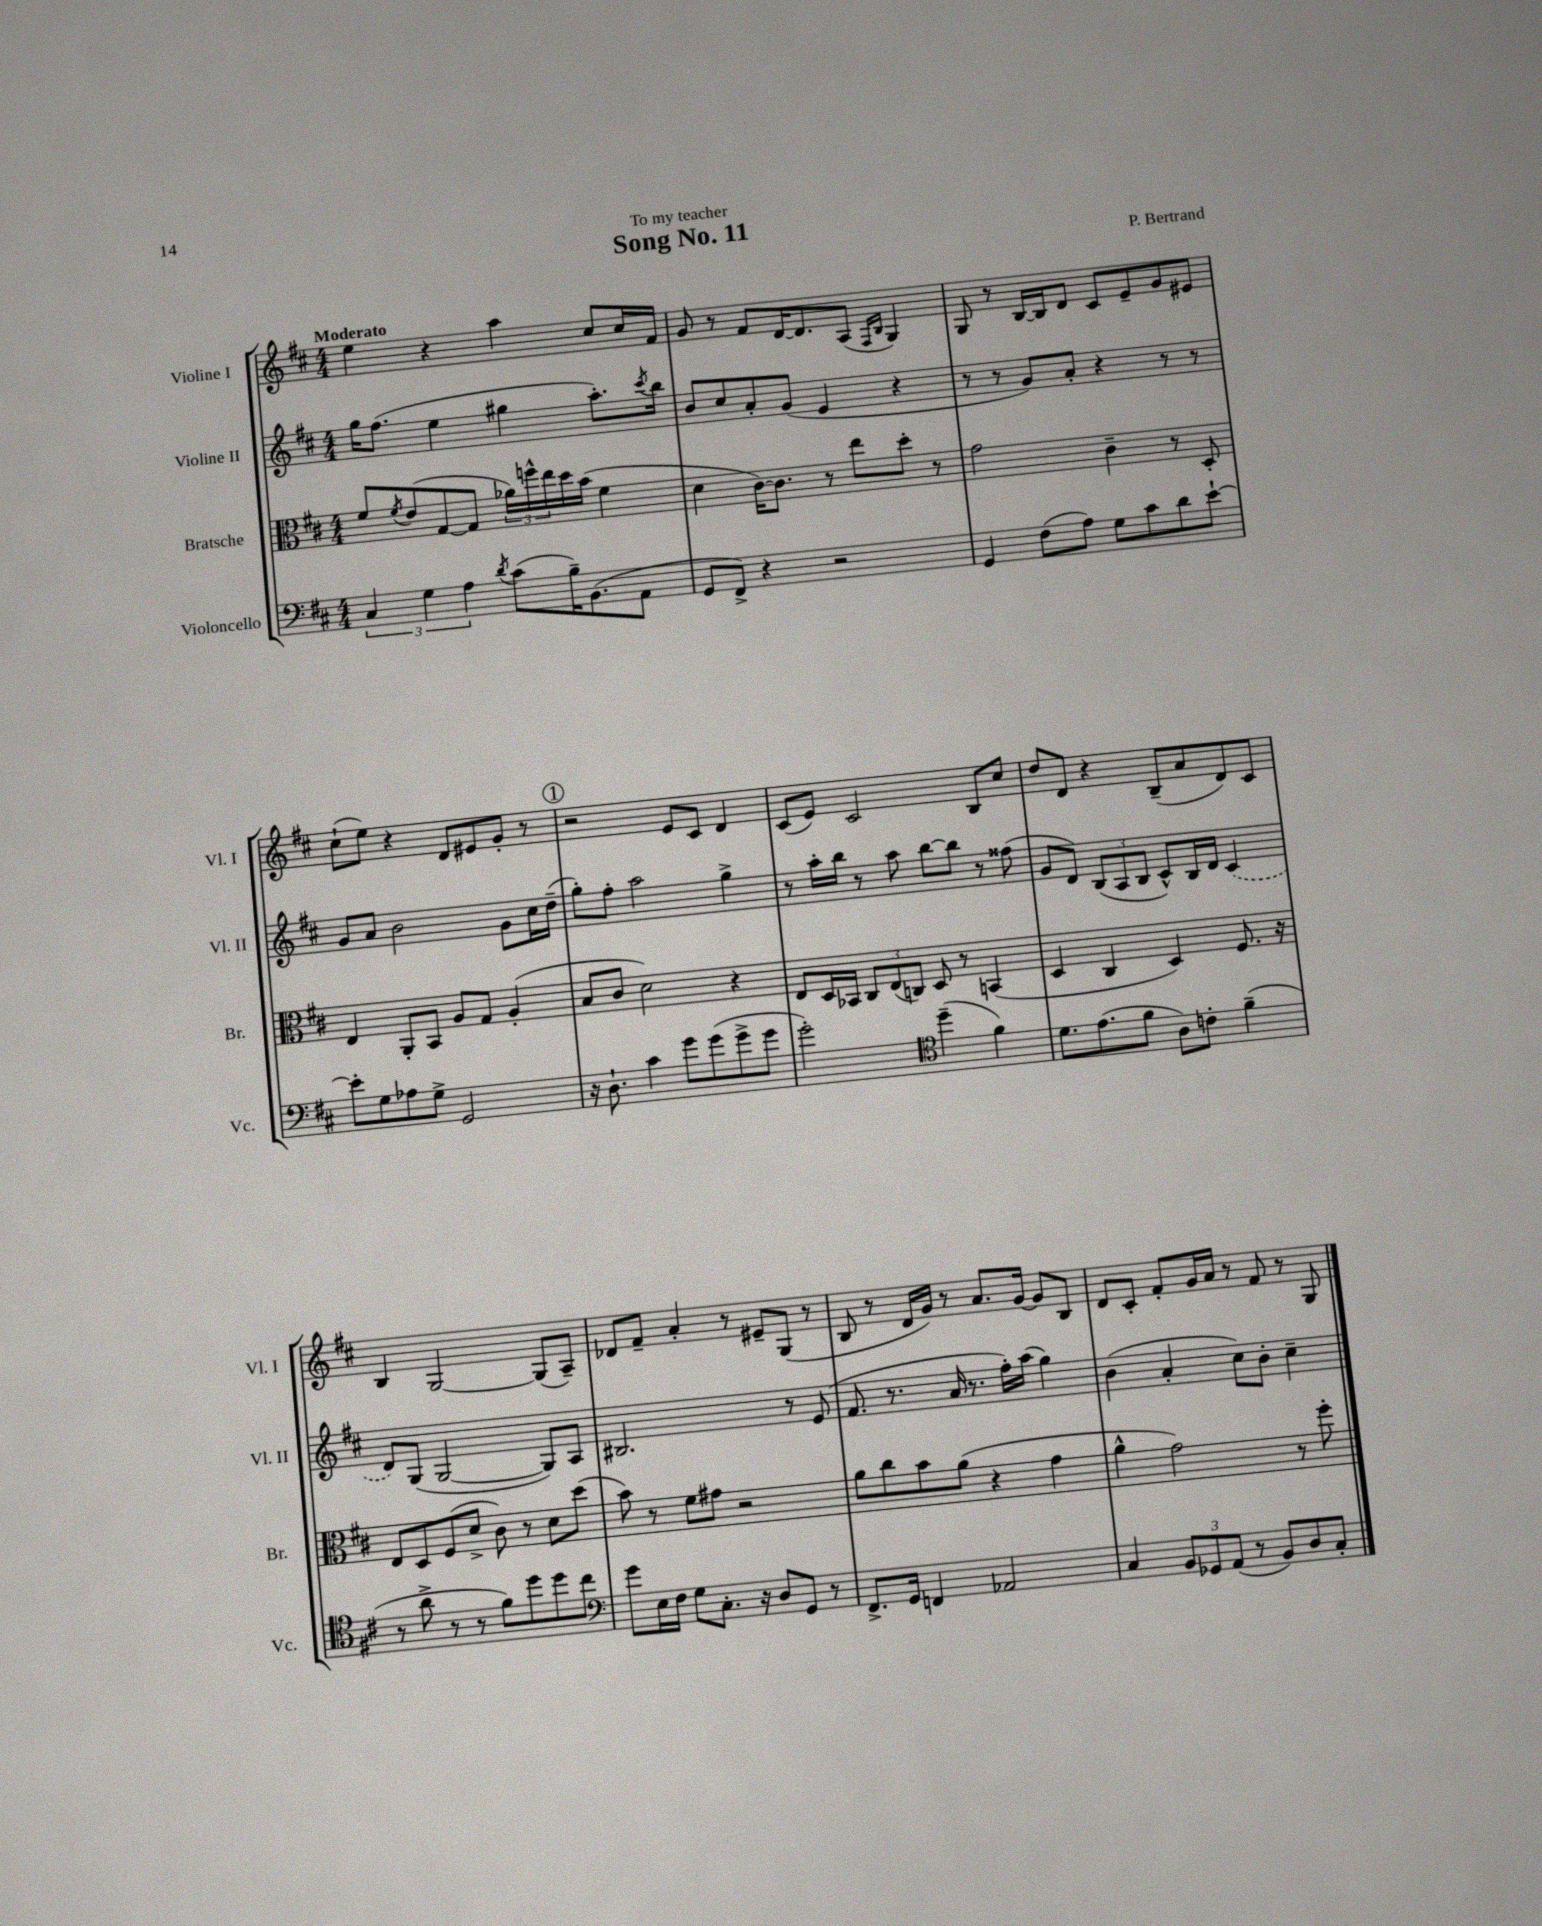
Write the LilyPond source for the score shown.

\header { title = "Song No. 11" composer = "P. Bertrand" dedication = "To my teacher" }
<<
\new StaffGroup <<
\new Staff = "s0" \with { instrumentName = "Violine I" shortInstrumentName = "Vl. I" } {
    \clef treble \key d \major \numericTimeSignature \time 4/4 \tempo "Moderato"
    e''4 r4 a''4 cis''8 cis''16 fis'16 |
    g'8 r8 fis'8 d'16~ d'8. a8( \grace { fis16 b16 } g4) |
    g8 r8 b16~ b16 d'8 cis'8 e'8-- g'8 eis'8 |
    cis''8-!( e''8) r4 d'8 eis'8 g'8-. r8 |
    \mark \markup { \circle "1" } r2 e'8 cis'8 d'4 |
    cis'8( e'8) cis'2 b8 cis''8 |
    d''8 d'8 r4 b8--( a'8 d'8) cis'8 |
    b4 g2~ g8( a8--) |
    des'8 fis'8-- a'4-. r8 eis'8-- g8( r8 |
    b8 r8 d'16 g'16) r8 a'8. g'16~ g'8 b8 |
    d'8 cis'8-. fis'8-. g'16 a'16 r8 fis'8 r8 g8 \bar "|." |
}
\new Staff = "s1" \with { instrumentName = "Violine II" shortInstrumentName = "Vl. II" } {
    \clef treble \key d \major \numericTimeSignature \time 4/4
    g''16 fis''8.( e''4 gis''4 a''8.-.) \acciaccatura { cis'''8 } b''16 |
    b'8 cis''8 a'8-. g'8( e'4 r4 |
    r8 r8 g'8) a'8-. r4 r8 r8 |
    g'8 a'8 b'2 g'8 cis''16 d''16--( |
    \mark \markup { \circle "1" } g''8-.) fis''8-. a''2 g''4-> |
    r8 a''16-. b''16 r8 a''8 b''8~ b''8 r8 fisis''8( |
    g'8 d'8) \tuplet 3/2 { b8( a8 b8 } cis'8-^) b16 d'16 \once \slurDashed cis'4( |
    d'8) g8( g2~ g8) a8 |
    bis2. r8 e'8( |
    fis'8. r8. a'16 r8. fis''16-.) a''16( g''4) |
    b'4( a'4-. cis''8) b'8-. cis''4-- \bar "|." |
}
\new Staff = "s2" \with { instrumentName = "Bratsche" shortInstrumentName = "Br." } {
    \clef alto \key d \major \numericTimeSignature \time 4/4
    fis'8 \acciaccatura { fis'8 } e'8( g8~ g8 \tuplet 3/2 { aes'16) f''16-^ e''16 } d''16 b'16( fis'4 |
    d'4 cis'16~) cis'8. r8 e''8 d''8-. r8 |
    g'2 cis'4-- r8 d8-. |
    e4 a,8-. b,8 a8 g8 a4-.( |
    \mark \markup { \circle "1" } b8 cis'8 d'2) r4 |
    e8 d16 bes,16 \tuplet 3/2 { cis8 e8( c8) } d8 r8 b,4( |
    d4 cis4 d4) fis8. r16 |
    e8 d8 fis8( d'8-> cis'8) r8 d'8 d''8( |
    b'8) r8 fis'8 gis'8 r2 |
    a'8 cis''8 b'8 a'8( r4 g'4 |
    a'4-^ g'2) r8 fis''8-. \bar "|." |
}
\new Staff = "s3" \with { instrumentName = "Violoncello" shortInstrumentName = "Vc." } {
    \clef bass \key d \major \numericTimeSignature \time 4/4
    \tuplet 3/2 { cis4 g4 a4 } \acciaccatura { d'8 } cis'8( b16--) b,8.( a,8 |
    g,8 fis,8->) r4 r2 |
    g,4 fis8( a8) g8 cis'8 d'8 e'8~-! |
    e'8-. g8 aes8 g8-> g,2 |
    \mark \markup { \circle "1" } r16 d8.-! cis'4 g'8 g'8( g'8-> g'8 |
    g'2-.) \clef tenor d''4--( fis'4) |
    d'8. e'8.( fis'8 a8) c'8-. fis'4--( |
    r8 a'8-> r8 r8 fis'8) d''8 d''8 cis''8 |
    \clef bass g'8 e16 fis16 g8 cis8.-. r16 d8 g,8 r8 |
    fis,8.-> g,16 f,4 aes,2 |
    cis4 \tuplet 3/2 { b,8 ges,8 a,8( } r8 b,8) d8 cis8-. \bar "|." |
}
>>
>>
\layout { \context { \Score \remove "Bar_number_engraver" } }
